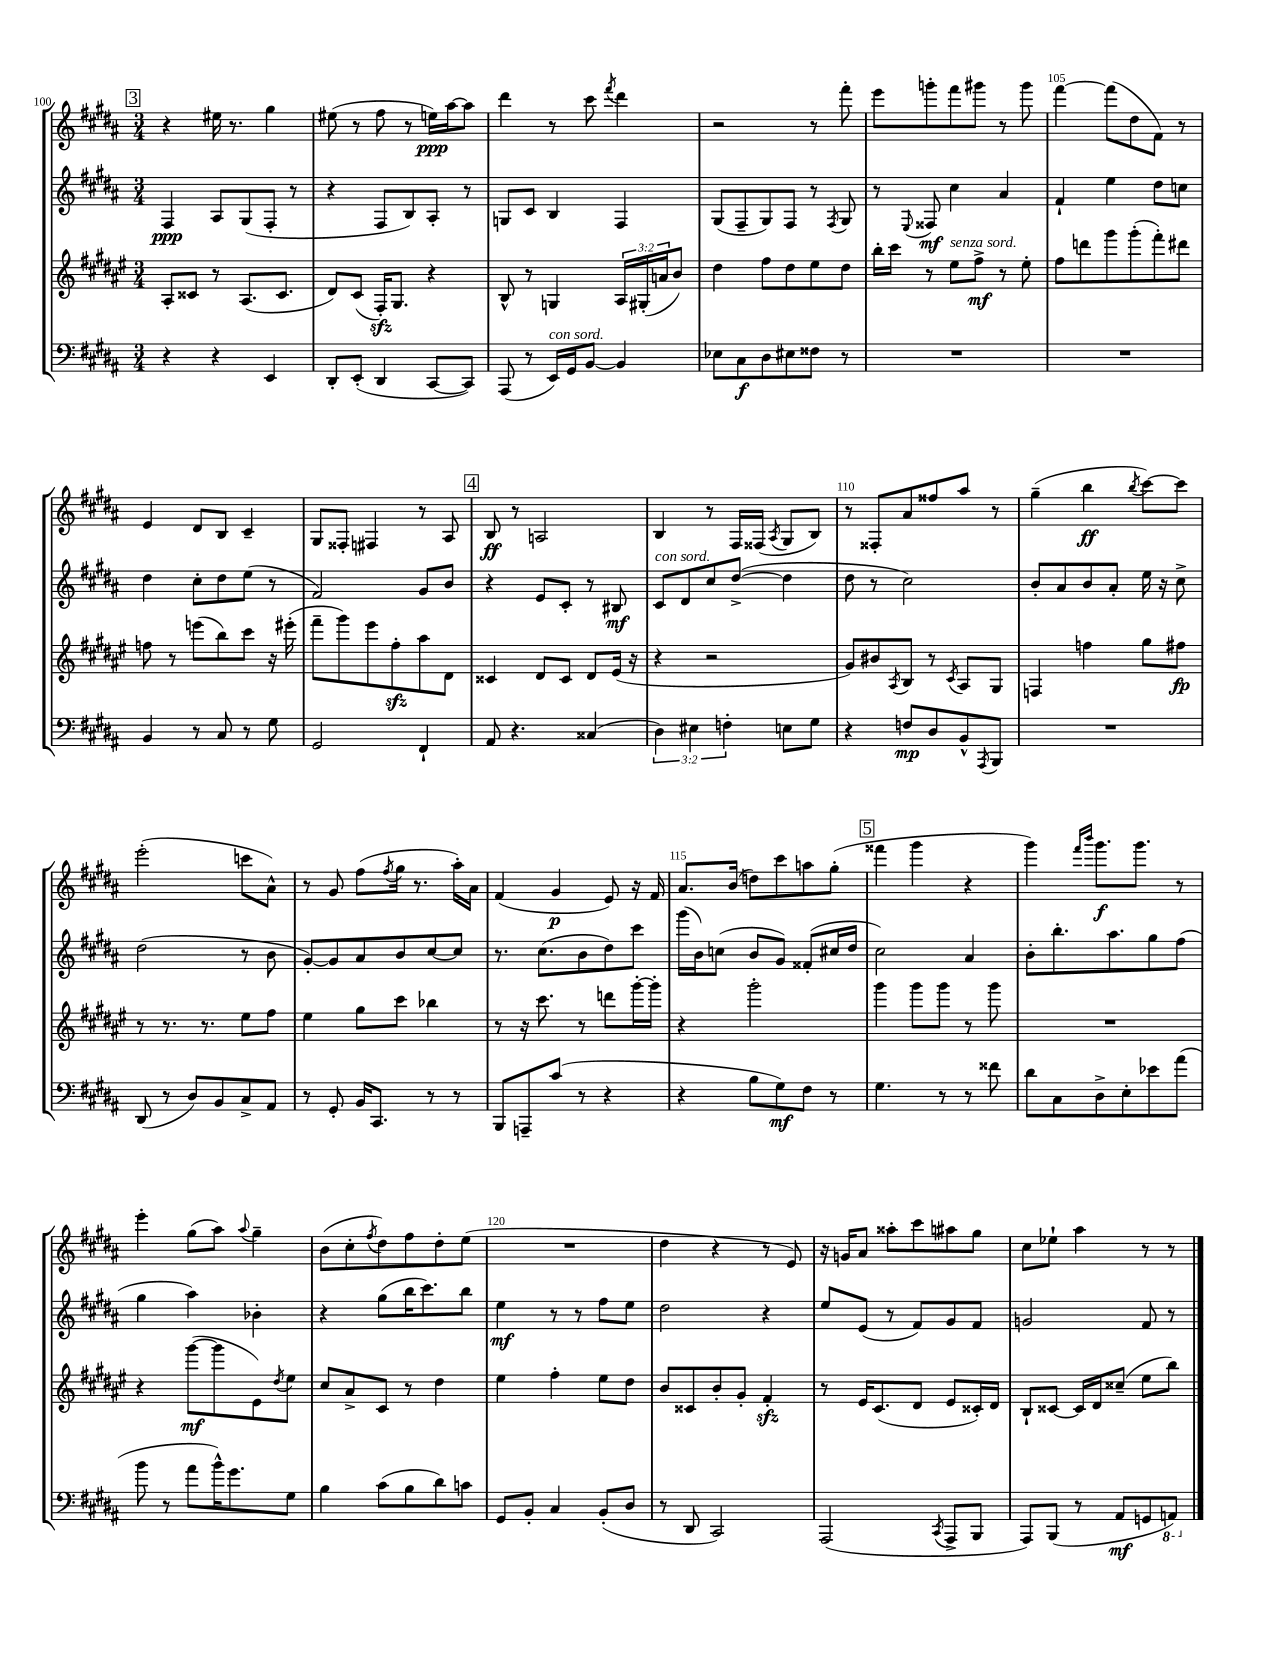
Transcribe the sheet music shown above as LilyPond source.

<<
\new StaffGroup <<
\new Staff = "s0" {
    \clef treble \key b \major \numericTimeSignature \time 3/4
    \mark \markup { \box "3" } r4 eis''16 r8. gis''4 |
    eis''8( r8 fis''8 r8 e''16\ppp) ais''16~ ais''8 |
    dis'''4 r8 cis'''8 \acciaccatura { fis'''8 } dis'''4 |
    r2 r8 fis'''8-. |
    e'''8 g'''8-. fis'''8 gis'''8 r8 gis'''8 |
    fis'''4~ fis'''8( dis''8 fis'8) r8 |
    e'4 dis'8 b8 cis'4-- |
    gis8 fisis8-. fis4 r8 ais8 |
    \mark \markup { \box "4" } b8\ff r8 a2 |
    b4 r8 fis16 fisis16( \acciaccatura { ais8 } gis8 b8) |
    r8 fisis8-. ais'8 fisis''8 ais''8 r8 |
    gis''4--( b''4\ff \acciaccatura { b''8 } cis'''8~) cis'''8 |
    e'''2-.( c'''8 ais'8-^) |
    r8 gis'8 fis''8( \acciaccatura { fis''8 } gis''16 r8. ais''16-.) ais'16 |
    fis'4( gis'4\p e'8) r16 fis'16 |
    ais'8. b'16( d''8) cis'''8 a''8 gis''8-.( |
    \mark \markup { \box "5" } fisis'''4 gis'''4 r4 |
    gis'''4) \grace { fis'''16 b'''16 } gis'''8.\f gis'''8. r8 |
    e'''4-. gis''8( ais''8) \appoggiatura { ais''8 } gis''4-- |
    b'8( cis''8-. \acciaccatura { fis''8 } dis''8) fis''8 dis''8-. e''8( |
    R2. |
    dis''4 r4 r8 e'8) |
    r16 g'16 ais'8 aisis''8-. cis'''8 ais''8 gis''8 |
    cis''8 ees''8-! ais''4 r8 r8 \bar "|." |
}
\new Staff = "s1" {
    \clef treble \key b \major \numericTimeSignature \time 3/4
    \mark \markup { \box "3" } fis4\ppp ais8 gis8( fis8-. r8 |
    r4 fis8 b8) ais8-. r8 |
    g8 cis'8 b4 fis4 |
    gis8( fis8-- gis8) fis8 r8 \acciaccatura { fis8 } gis8 |
    r8 \appoggiatura { e8 } fisis8\mf cis''4 ais'4 |
    fis'4-! e''4 dis''8 c''8 |
    dis''4 cis''8-. dis''8 e''8( r8 |
    fis'2) gis'8 b'8 |
    \mark \markup { \box "4" } r4 e'8 cis'8-. r8 bis8\mf |
    cis'8^\markup { \italic "con sord." } dis'8 cis''8 dis''8~->( dis''4 |
    dis''8 r8 cis''2) |
    b'8-. ais'8 b'8 ais'8-. e''16 r16 cis''8-> |
    dis''2( r8 b'8 |
    gis'8~-.) gis'8 ais'8 b'8 cis''8~ cis''8 |
    r8. cis''8.( b'8 dis''8) cis'''8 |
    gis'''16( b'16) c''8( b'8 gis'8) fisis'8-.( cis''16 dis''16 |
    \mark \markup { \box "5" } cis''2) ais'4 |
    b'8-. b''8.-. ais''8. gis''8 fis''8( |
    gis''4 ais''4) bes'4-. |
    r4 gis''8( b''16 cis'''8.) b''8 |
    e''4\mf r8 r8 fis''8 e''8 |
    dis''2 r4 |
    e''8 e'8( r8 fis'8) gis'8 fis'8 |
    g'2 fis'8 r8 \bar "|." |
}
\new Staff = "s2" {
    \clef treble \key fis \major \numericTimeSignature \time 3/4 \override Staff.TupletNumber.text = #tuplet-number::calc-fraction-text
    \mark \markup { \box "3" } ais8-. cisis'8 r8 ais8.( cisis'8. |
    dis'8) cis'8( fis16-.\sfz) gis8. r4 |
    b8-^ r8 g4 \tuplet 3/2 { ais16 gis16-.( a'16 } b'8) |
    dis''4 fis''8 dis''8 eis''8 dis''8 |
    b''16-. cis'''16 r8 eis''8^\markup { \italic "senza sord." } fis''8->\mf r8 eis''8-. |
    fis''8 d'''8 gis'''8 gis'''8-.( fis'''8-.) dis'''8 |
    f''8 r8 e'''8( b''8) cis'''8 r16 eis'''16-.( |
    fis'''8-- gis'''8) eis'''8 fis''8-.\sfz ais''8 dis'8 |
    \mark \markup { \box "4" } cisis'4 dis'8 cisis'8 dis'8 eis'16( r16 |
    r4 r2 |
    gis'8) bis'8 \acciaccatura { ais8 } b8 r8 \acciaccatura { cis'8 } ais8 gis8 |
    f4 f''4 gis''8 fis''8\fp |
    r8 r8. r8. eis''8 fis''8 |
    eis''4 gis''8 cis'''8 bes''4 |
    r8 r16 cis'''8. r8 d'''8 gis'''16~-. gis'''16-. |
    r4 gis'''2-. |
    \mark \markup { \box "5" } gis'''4 gis'''8 gis'''8 r8 gis'''8 |
    R2. |
    r4 gis'''8~\mf( gis'''8 eis'8) \acciaccatura { dis''8 } eis''8 |
    cis''8 ais'8-> cis'8 r8 dis''4 |
    eis''4 fis''4-. eis''8 dis''8 |
    b'8 cisis'8 b'8-. gis'8-. fis'4-.\sfz |
    r8 eis'16 cis'8.( dis'8 eis'8 cisis'16-.) dis'16 |
    b8-! cisis'8~ cisis'16 dis'16 cisis''8--( eis''8 b''8) \bar "|." |
}
\new Staff = "s3" {
    \clef bass \key b \major \numericTimeSignature \time 3/4 \override Staff.TupletNumber.text = #tuplet-number::calc-fraction-text
    \mark \markup { \box "3" } r4 r4 e,4 |
    dis,8-. e,8-.( dis,4 cis,8~ cis,8) |
    ais,,8( r8 e,16^\markup { \italic "con sord." }) gis,16 b,8~ b,4 |
    ees8 cis8\f dis8 eis8 fisis8 r8 |
    R2. |
    R2. |
    b,4 r8 cis8 r8 gis8 |
    gis,2 fis,4-! |
    \mark \markup { \box "4" } ais,8 r4. cisis4( |
    \tuplet 3/2 { dis4) eis4 f4-. } e8 gis8 |
    r4 f8\mp dis8 b,8-^ \acciaccatura { ais,,8 } b,,8 |
    R2. |
    dis,8( r8 dis8) b,8 cis8-> ais,8 |
    r8 gis,8-. b,16 cis,8. r8 r8 |
    b,,8 a,,8-- cis'8( r8 r4 |
    r4 b8 gis8\mf) fis8 r8 |
    \mark \markup { \box "5" } gis4. r8 r8 fisis'8 |
    dis'8 cis8 dis8-> e8-. ees'8 ais'8( |
    b'8 r8 ais'8 b'16-^) gis'8. gis8 |
    b4 cis'8( b8 dis'8) c'8 |
    gis,8 b,8-. cis4 b,8-.( dis8 |
    r8 dis,8 cis,2) |
    ais,,2( \acciaccatura { cis,8 } ais,,8-> b,,8 |
    ais,,8) b,,8( r8 ais,8\mf g,8 \ottava #-1 a,,8) \ottava #0 \bar "|." |
}
>>
>>
\layout { \context { \Score currentBarNumber = #100 \override BarNumber.break-visibility = ##(#f #t #t) barNumberVisibility = #(every-nth-bar-number-visible 5) } }
